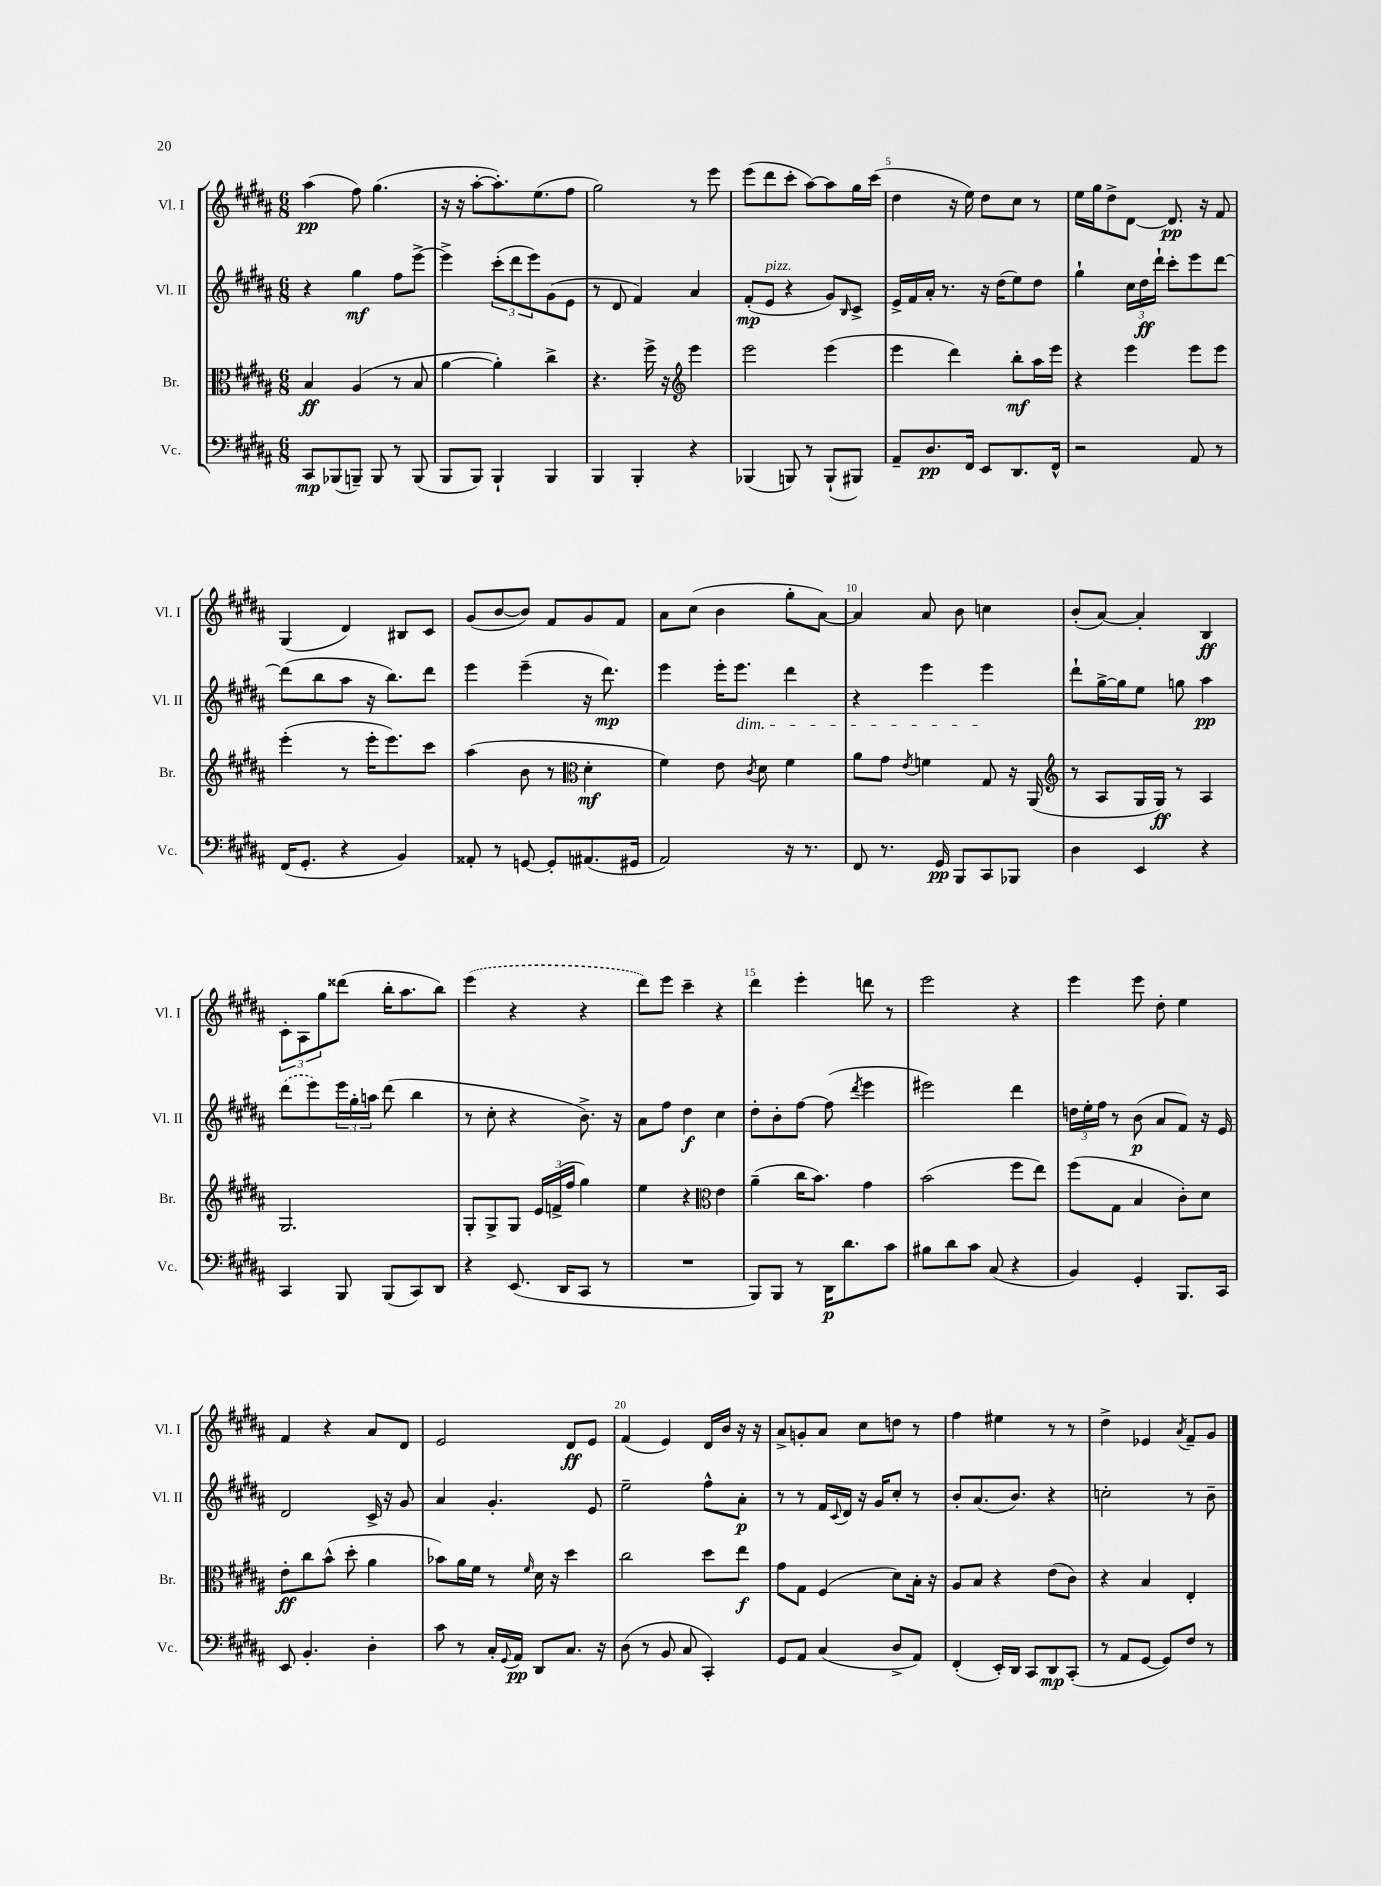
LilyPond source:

<<
\new StaffGroup <<
\new Staff = "s0" \with { instrumentName = "Vl. I" shortInstrumentName = "Vl. I" } {
    \clef treble \key b \major \numericTimeSignature \time 6/8
    ais''4\pp( fis''8) gis''4.( |
    r16 r16 ais''8~-. ais''8.-.) e''8.( fis''8 |
    gis''2) r8 e'''8 |
    e'''8( dis'''8 cis'''8-. ais''8~) ais''8 gis''16 cis'''16( |
    dis''4 r16 e''16) dis''8 cis''8 r8 |
    e''16 gis''16 dis''8-> dis'8~ dis'8.\pp r16 fis'8 |
    gis4( dis'4) bis8 cis'8 |
    gis'8( b'8~ b'8) fis'8 gis'8 fis'8 |
    ais'8 cis''8( b'4 gis''8-. ais'8~) |
    ais'4 ais'8 b'8 c''4 |
    b'8-.( ais'8~) ais'4-. b4\ff |
    \tuplet 3/2 { cis'8-. ais8 gis''8 } disis'''8( b''16-. ais''8. b''8) |
    \once \slurDashed e'''4( r4 r4 |
    dis'''8) e'''8 cis'''4-- r4 |
    dis'''4 e'''4-. d'''8 r8 |
    e'''2 r4 |
    e'''4 e'''8 dis''8-. e''4 |
    fis'4 r4 ais'8 dis'8 |
    e'2 dis'8\ff e'8 |
    fis'4( e'4) dis'16 b'16 r16 r16 |
    ais'8-> g'8-. ais'8 cis''8 d''8 r8 |
    fis''4 eis''4 r8 r8 |
    dis''4-> ees'4 \acciaccatura { ais'8 } fis'8-- gis'8 \bar "|." |
}
\new Staff = "s1" \with { instrumentName = "Vl. II" shortInstrumentName = "Vl. II" } {
    \clef treble \key b \major \numericTimeSignature \time 6/8
    r4 gis''4\mf fis''8 e'''8~-> |
    e'''4-> \tuplet 3/2 { cis'''8-.( dis'''8 e'''8) } gis'8( e'8 |
    r8 dis'8 fis'4) ais'4 |
    fis'8-.\mp( e'8^\markup { \italic "pizz." } r4 gis'8) \grace { b16 } cis'8-> |
    e'16-> fis'16 ais'16-. r8. r16 dis''16( e''8) dis''8 |
    gis''4-! \tuplet 3/2 { cis''16 dis''16\ff dis'''16-! } cis'''8-. e'''8 dis'''8~ |
    dis'''8( b''8 ais''8 r16 b''8.) dis'''8 |
    e'''4 e'''4--( r16 dis'''8.\mp) |
    e'''4 e'''16-. e'''8.\dim dis'''4 |
    r4 e'''4 e'''4\! |
    dis'''8-! gis''16~-> gis''16 e''8 g''8 ais''4\pp |
    \once \slurDashed dis'''8( e'''8) \tuplet 3/2 { e'''16 gis''16-. a''16 } dis'''8( b''4 |
    r8 cis''8-. r4 b'8.->) r16 |
    ais'8 fis''8 dis''4\f cis''4 |
    dis''8-. b'8-. fis''8~ fis''8( \acciaccatura { dis'''8 } e'''4 |
    eis'''2) dis'''4 |
    \tuplet 3/2 { d''16 e''16-. fis''16 } r8 b'8\p( ais'8 fis'8) r16 e'16 |
    dis'2 cis'16-> r16 gis'8 |
    ais'4 gis'4.-. e'8 |
    e''2-- fis''8-^ ais'8-.\p |
    r8 r8 fis'16 \appoggiatura { cis'8 } dis'16 r16 gis'16 cis''8-. r8 |
    b'8-. ais'8.( b'8.) r4 |
    c''2-. r8 b'8-- \bar "|." |
}
\new Staff = "s2" \with { instrumentName = "Br." shortInstrumentName = "Br." } {
    \clef alto \key b \major \numericTimeSignature \time 6/8
    b4\ff ais4( r8 b8 |
    ais'4~ ais'4-.) cis''4-> |
    r4. fis''16-> r16 \clef treble e'''4 |
    e'''2 e'''4( |
    e'''4 dis'''4) b''8-.\mf ais''16 e'''16 |
    r4 e'''4 e'''8 e'''8 |
    e'''4-.( r8 e'''16-. e'''8.) cis'''8 |
    ais''4( b'8 r8 \clef alto dis'4-.\mf |
    fis'4) e'8 \acciaccatura { cis'8 } dis'8 fis'4 |
    ais'8 gis'8 \acciaccatura { e'8 } f'4 gis8 r16 ais,16( |
    \clef treble r8 ais8 gis16 gis16\ff) r8 ais4 |
    gis2. |
    gis8-. gis8-> gis8 \tuplet 3/2 { e'16 f'16->( fis''16 } gis''4) |
    e''4 r4 \clef alto e'4 |
    ais'4--( cis''16 b'8.) gis'4 |
    b'2( fis''8 e''8) |
    fis''8( gis8 b4 cis'8-.) dis'8 |
    e'8-.\ff cis''8 b'8-^( dis''8-. ais'4 |
    bes'8) ais'16 fis'16 r8 \grace { fis'16 } dis'16 r16 dis''4 |
    cis''2 dis''8 e''8\f |
    gis'8 gis8 fis4( dis'8) b16-. r16 |
    ais8 b8 r4 e'8( cis'8) |
    r4 b4 e4-. \bar "|." |
}
\new Staff = "s3" \with { instrumentName = "Vc." shortInstrumentName = "Vc." } {
    \clef bass \key b \major \numericTimeSignature \time 6/8
    cis,8\mp bes,,8( b,,8--) b,,8 r8 b,,8( |
    b,,8 b,,8) b,,4-! b,,4 |
    b,,4 b,,4-. r4 |
    bes,,4( b,,8) r8 b,,8-!( bis,,8) |
    ais,8-- dis8.\pp fis,16 e,8 dis,8. fis,16-^ |
    r2 ais,8 r8 |
    fis,16( gis,8.-. r4 b,4) |
    aisis,8-. r8 g,8~ g,8-. ais,8.( gis,16 |
    ais,2) r16 r8. |
    fis,8 r8. gis,16\pp b,,8 cis,8 bes,,8 |
    dis4 e,4 r4 |
    cis,4 b,,8 b,,8( cis,8) dis,8 |
    r4 e,8.( dis,16 cis,8 r8 |
    R2. |
    b,,8) b,,8 r8 dis,16\p dis'8. cis'8 |
    bis8 dis'8 cis'8 cis8( r4 |
    b,4) gis,4-. b,,8. cis,16 |
    e,8 b,4.-. dis4-. |
    cis'8 r8 cis16-. \appoggiatura { gis,8 } ais,16\pp dis,8 cis8. r16 |
    dis8( r8 b,8 cis8 cis,4-.) |
    gis,8 ais,8 cis4( dis8-> ais,8) |
    fis,4-.( e,16-.) dis,16 cis,8 dis,8\mp cis,8-.( |
    r8 ais,8 gis,8~ gis,8) fis8 r8 \bar "|." |
}
>>
>>
\layout { \context { \Score \override BarNumber.break-visibility = ##(#f #t #t) barNumberVisibility = #(every-nth-bar-number-visible 5) } }
